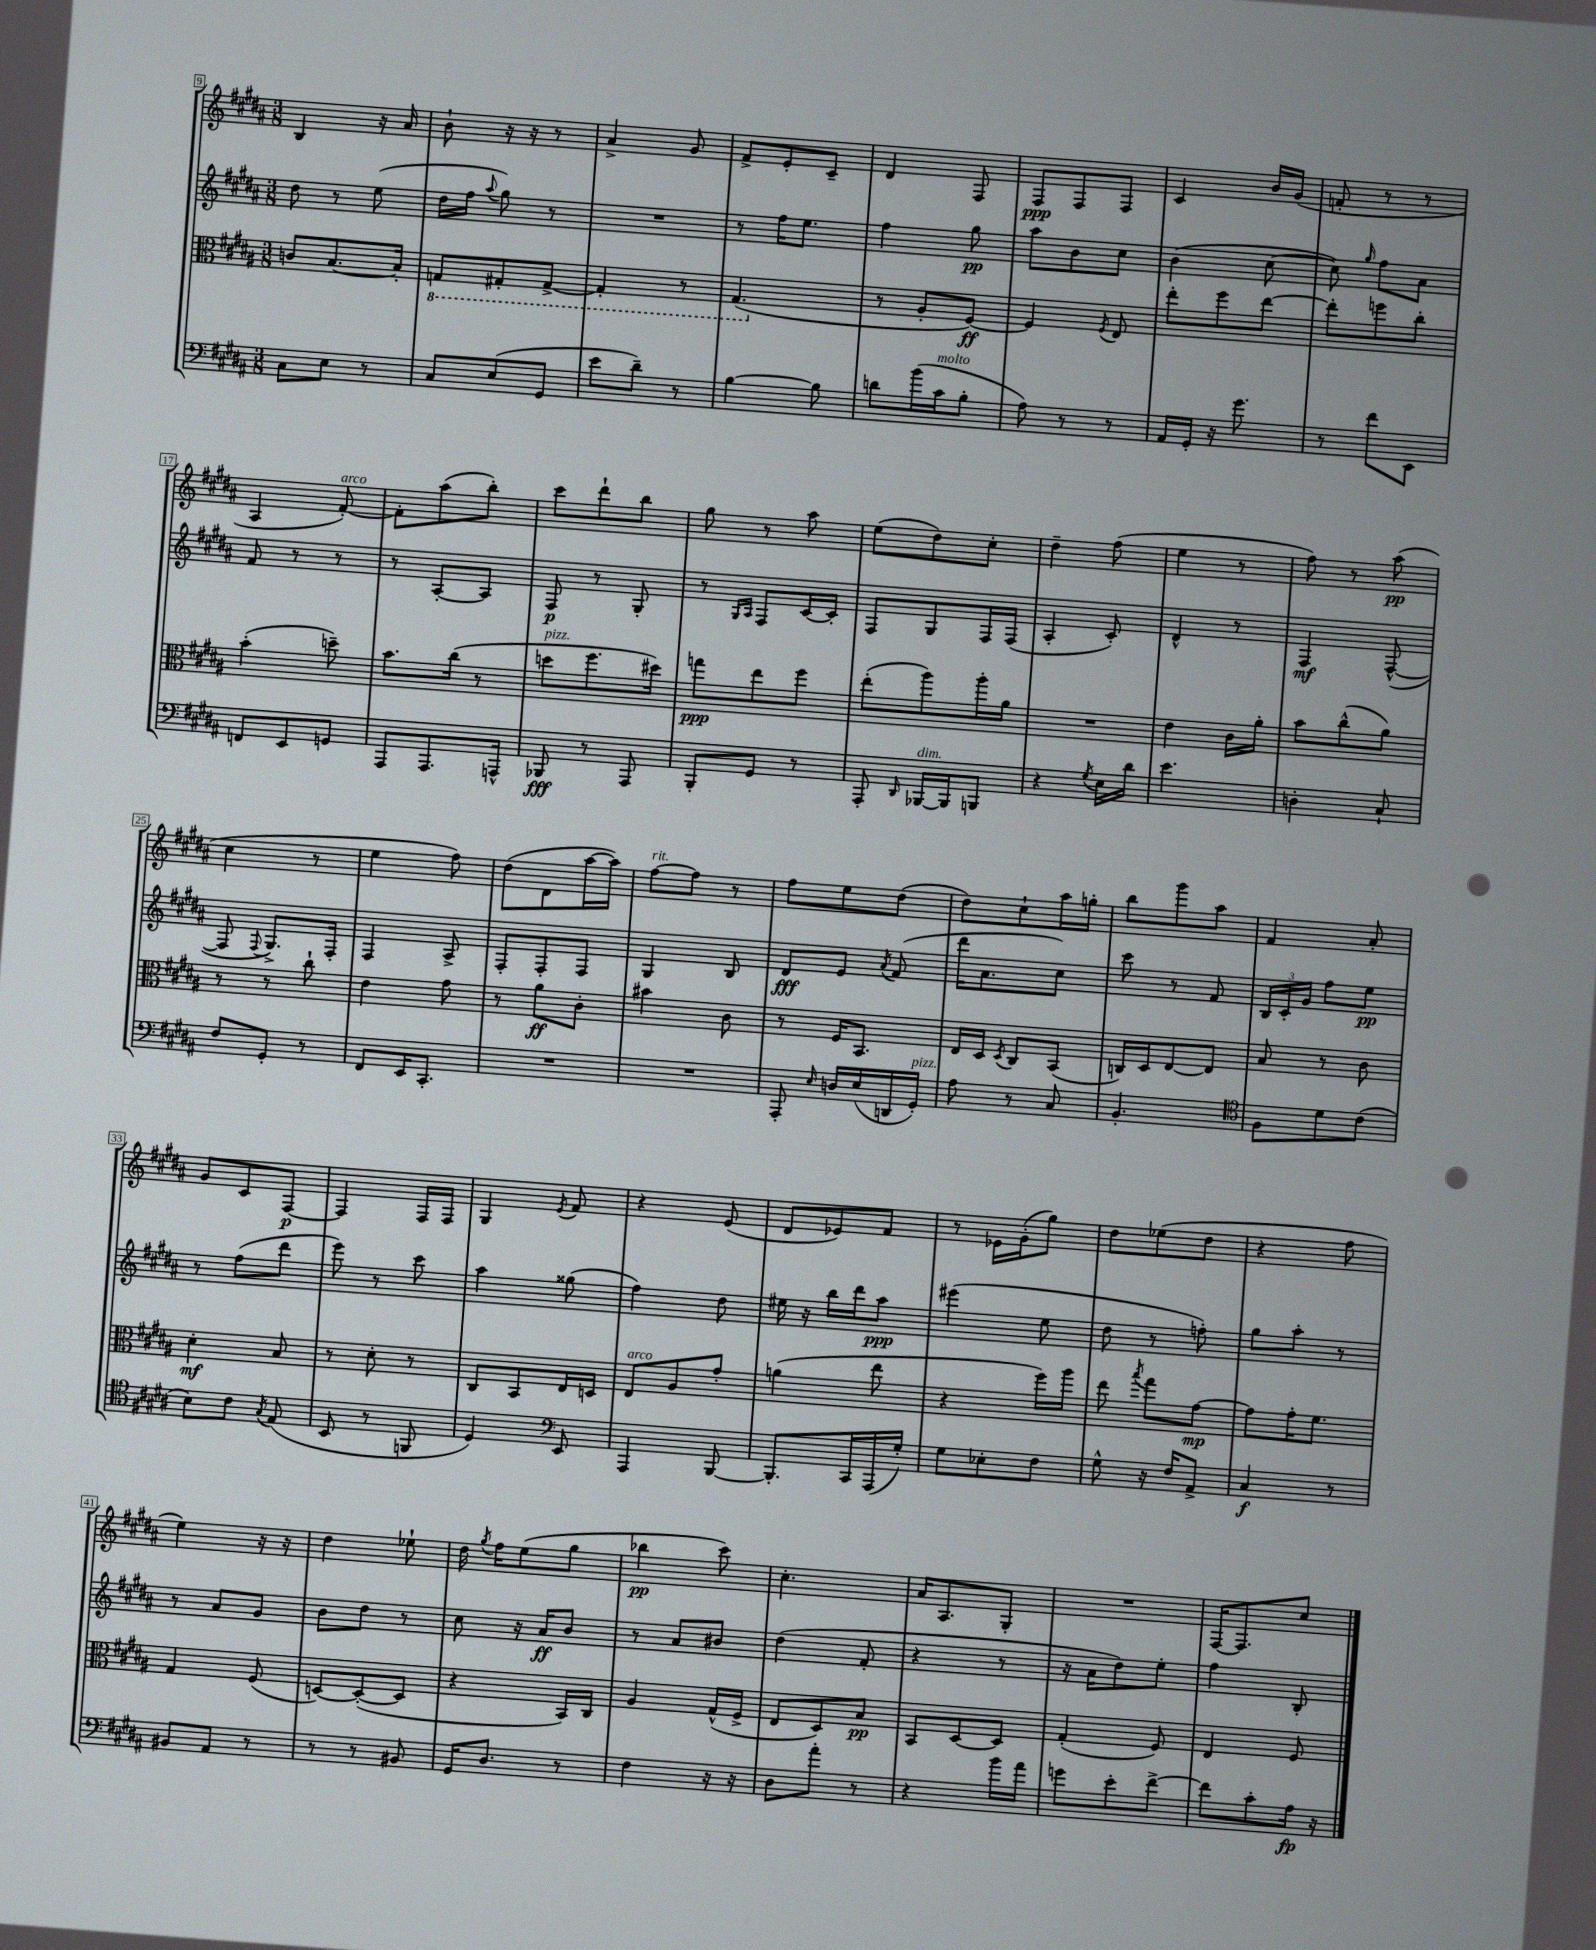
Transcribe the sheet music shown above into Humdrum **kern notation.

**kern	**kern	**kern	**kern
*staff4	*staff3	*staff2	*staff1
*clefF4	*clefC3	*clefG2	*clefG2
*k[f#c#g#d#a#]	*k[f#c#g#d#a#]	*k[f#c#g#d#a#]	*k[f#c#g#d#a#]
*M3/8	*M3/8	*M3/8	*M3/8
8C#	8c	8dd#	4B
8E	[8.B	8r	.
8r	.	(8ee	16r
.	16B']	.	16a#
=	=	=	=
8C#	8GG	16dd#	8b`
.	.	16ff#	.
.	.	8qqaa#	.
(8E	8GG#'	8gg#)	16r
.	.	.	16r
8GG#	[8GG#^	8r	8r
=	=	=	=
8e	4GG#']	4.r	4a#^
8d#~)	.	.	.
8r	8r	.	8g#
=	=	=	=
[4B	(4.GG#	8r	8f#^
.	.	16ff#	8e'
.	.	8.ee	.
8B]	.	.	8c#~
=	=	=	=
8d	8r	4ff#	4d#
(16b	8A#'	.	.
16c#	.	.	.
8B'	[8F#)	8gg#	8F#
=	=	=	=
8A#)	4F#]	8aa#	8F#
8r	.	8b	8F#
.	8qF#	.	.
8r	8E	8cc#	8F#
=	=	=	=
16AA#	8ee'	(4b	4c#
16GG#'	.	.	.
16r	8ff#	.	.
8.g#	.	.	.
.	[8ee	[8cc#	16b
.	.	.	(16g#
=	=	=	=
8r	8ee']	8cc#])	8f'
.	.	16qqgg#	.
8f#	8ff	8ff#	8r
8EE	8cc#'	8a#	8r
=	=	=	=
8FF	(4b'	8f#	4A#
8EE	.	8r	.
8GG	8dd~)	8r	[8f#')
=	=	=	=
8AAA#	8.b	8r	8f#']
8.AAA#	.	[8A#'	(8aa#
.	(16cc#	.	.
.	8r	8A#]	8bb')
16AAA^^	.	.	.
=	=	=	=
8BBB-	8dd	8F#	8ccc#
8r	8.ff#	8r	8ddd#`
8AAA#	.	8G#'	8bb
.	16dd#)	.	.
=	=	=	=
8BBB'	8gg	8r	8gg#
.	.	16qqG#	.
.	.	16qqA#	.
8GG#	8ee	8F#	8r
8r	8ff#	[16c#	8aa#
.	.	16c#']	.
=	=	=	=
8AAA#'	(8ee'	8F#	(8ee
16qqDD#	.	.	.
[16BBB-	8aa#)	8G#	8dd#)
16BBB-]	.	.	.
8BBB	16aa#'	16F#	8cc#'
.	16a#	(16F#	.
=	=	=	=
4r	4.r	4A#'	4dd#~
8qG#	.	.	.
16E	.	8c#')	(8ff#
16d#	.	.	.
=	=	=	=
4.e	4e	4d#^^	4ee
.	16c#	8r	8r
.	16a#'	.	.
=	=	=	=
4D'	8b	4F#	8ff#)
.	(8cc#^^	.	8r
8C#`	8a#)	([8F#^^	(8aa#
=	=	=	=
8F#	8r	8F#]	4cc#
.	.	8qqF#	.
8GG#'	8r	8.G#^)	.
8r	8cc#`	.	8r
.	.	16F#'	.
=	=	=	=
8FF#	4e	4F#	4ee
16EE	.	.	.
8.CC#'	.	.	.
.	8g#	8A#^	8ff#)
=	=	=	=
4.r	8r	8F#'	(8dd#
.	8a#	8F#'	8d#
.	8c#'	8F#	[16aa#
.	.	.	16aa#])
=	=	=	=
4.r	4b#	4G#	[8ff#
.	.	.	8ff#]
.	8c#	8B	8r
=	=	=	=
8AAA#'	8r	8d#	8ff#
16qqE	.	.	.
16D	16F#	8e	8ee
(16E	8.BB	.	.
.	.	8qa#	.
16DD	.	(8f#	(8dd#
16GG#')	.	.	.
=	=	=	=
8A#	16E	16ddd#	8dd#)
.	16D#	8.a#	.
.	8qD#	.	.
8r	8C#	.	8cc#`
8C#	(8BB	8cc#)	16aa#
.	.	.	16gg'
=	=	=	=
4.BB'	16C)	8ccc#	8bb
.	16D#	.	.
.	[8E	8r	8ggg#
.	8E]	8f#	8aa#
=	=	=	=
*clefC4	*	*	*
8F#	8B	24B	4f#
.	.	24c#'	.
.	.	24g#	.
8d#	8r	8ff#	.
(8c#	8c#	8ee	8a#'
=	=	=	=
8B)	4d#'	8r	8g#
8c#	.	(8ff#	8c#
8qG#	.	.	.
(8E	8B	8ddd#	[8F#
=	=	=	=
8BB	8r	8eee)	4F#]
8r	8d#'	8r	.
8FF	8r	8ccc#	16F#
.	.	.	16F#
=	=	=	=
4D#)	8C#	4aa#	4G#
.	8BB	.	.
*clefF4	*	*	*
.	.	.	8qe
8EE	16E	(8gg##	8f#
.	16D	.	.
=	=	=	=
4AAA#	8E	4ff#)	4r
.	8A#	.	.
[8BBB	8g#'	8dd#	(8e
=	=	=	=
8.BBB']	(4a	16ee#	8d#
.	.	16r	.
.	.	16bb	8e-)
16CC#	.	16ddd#	.
(16AAA#	8ee	8aa#	8f#
16G#')	.	.	.
=	=	=	=
8G#	4r	(4eee#	8r
8E-'	.	.	16e-
.	.	.	(16g#'
8F#	16ff#)	8ee	8gg#)
.	16aa#	.	.
=	=	=	=
8G#^^	8ee	8dd#	8dd#
.	8qbb	.	.
16r	8gg#	8r	(8ee-
16F#	.	.	.
8AA#^	[8g#	8ff')	8dd#
=	=	=	=
4C#	8g#]	8gg#	4r
.	16g#'	8aa#'	.
.	8.f#	.	.
8r	.	8r	8ff#
=	=	=	=
8BB#	4G#	8r	4ee)
8AA#	.	8a#	.
8r	(8F#	8g#	16r
.	.	.	16r
=	=	=	=
8r	[8D)	8b	4dd#
8r	(8D'_	8dd#	.
8BB#	8D]	8r	8ee-`
=	=	=	=
16GG#	4r	8cc#	16dd#
.	.	.	8qgg#
8.D#	.	.	16ff#
.	.	16r	(8ee
.	.	16a#	.
8r	16BB)	8b	8gg#
.	16C#	.	.
=	=	=	=
4F#	4A#	8r	4bb-
.	.	8a#	.
16r	(16G#^^	8b#	8ccc#)
16r	16F#^	.	.
=	=	=	=
8D#	8E	(4dd#	4.cc#'
8a#'	8D#)	.	.
8r	8B	8f#'	.
=	=	=	=
4r	8BB	4r	16a#
.	.	.	8.A#
.	[8D#	.	.
16b	8D#]	8r	8G#'
16a#	.	.	.
=	=	=	=
8g	(4G#'	16r	4.r
.	.	16a#	.
8e'	.	8dd#)	.
[8f#^	8F#)	8ee'	.
=	=	=	=
8f#]	4E	4ff#	[16F#
.	.	.	8.F#]
8c#'	.	.	.
16A#	8F#	8B'	8cc#
16r	.	.	.
==	==	==	==
*-	*-	*-	*-
